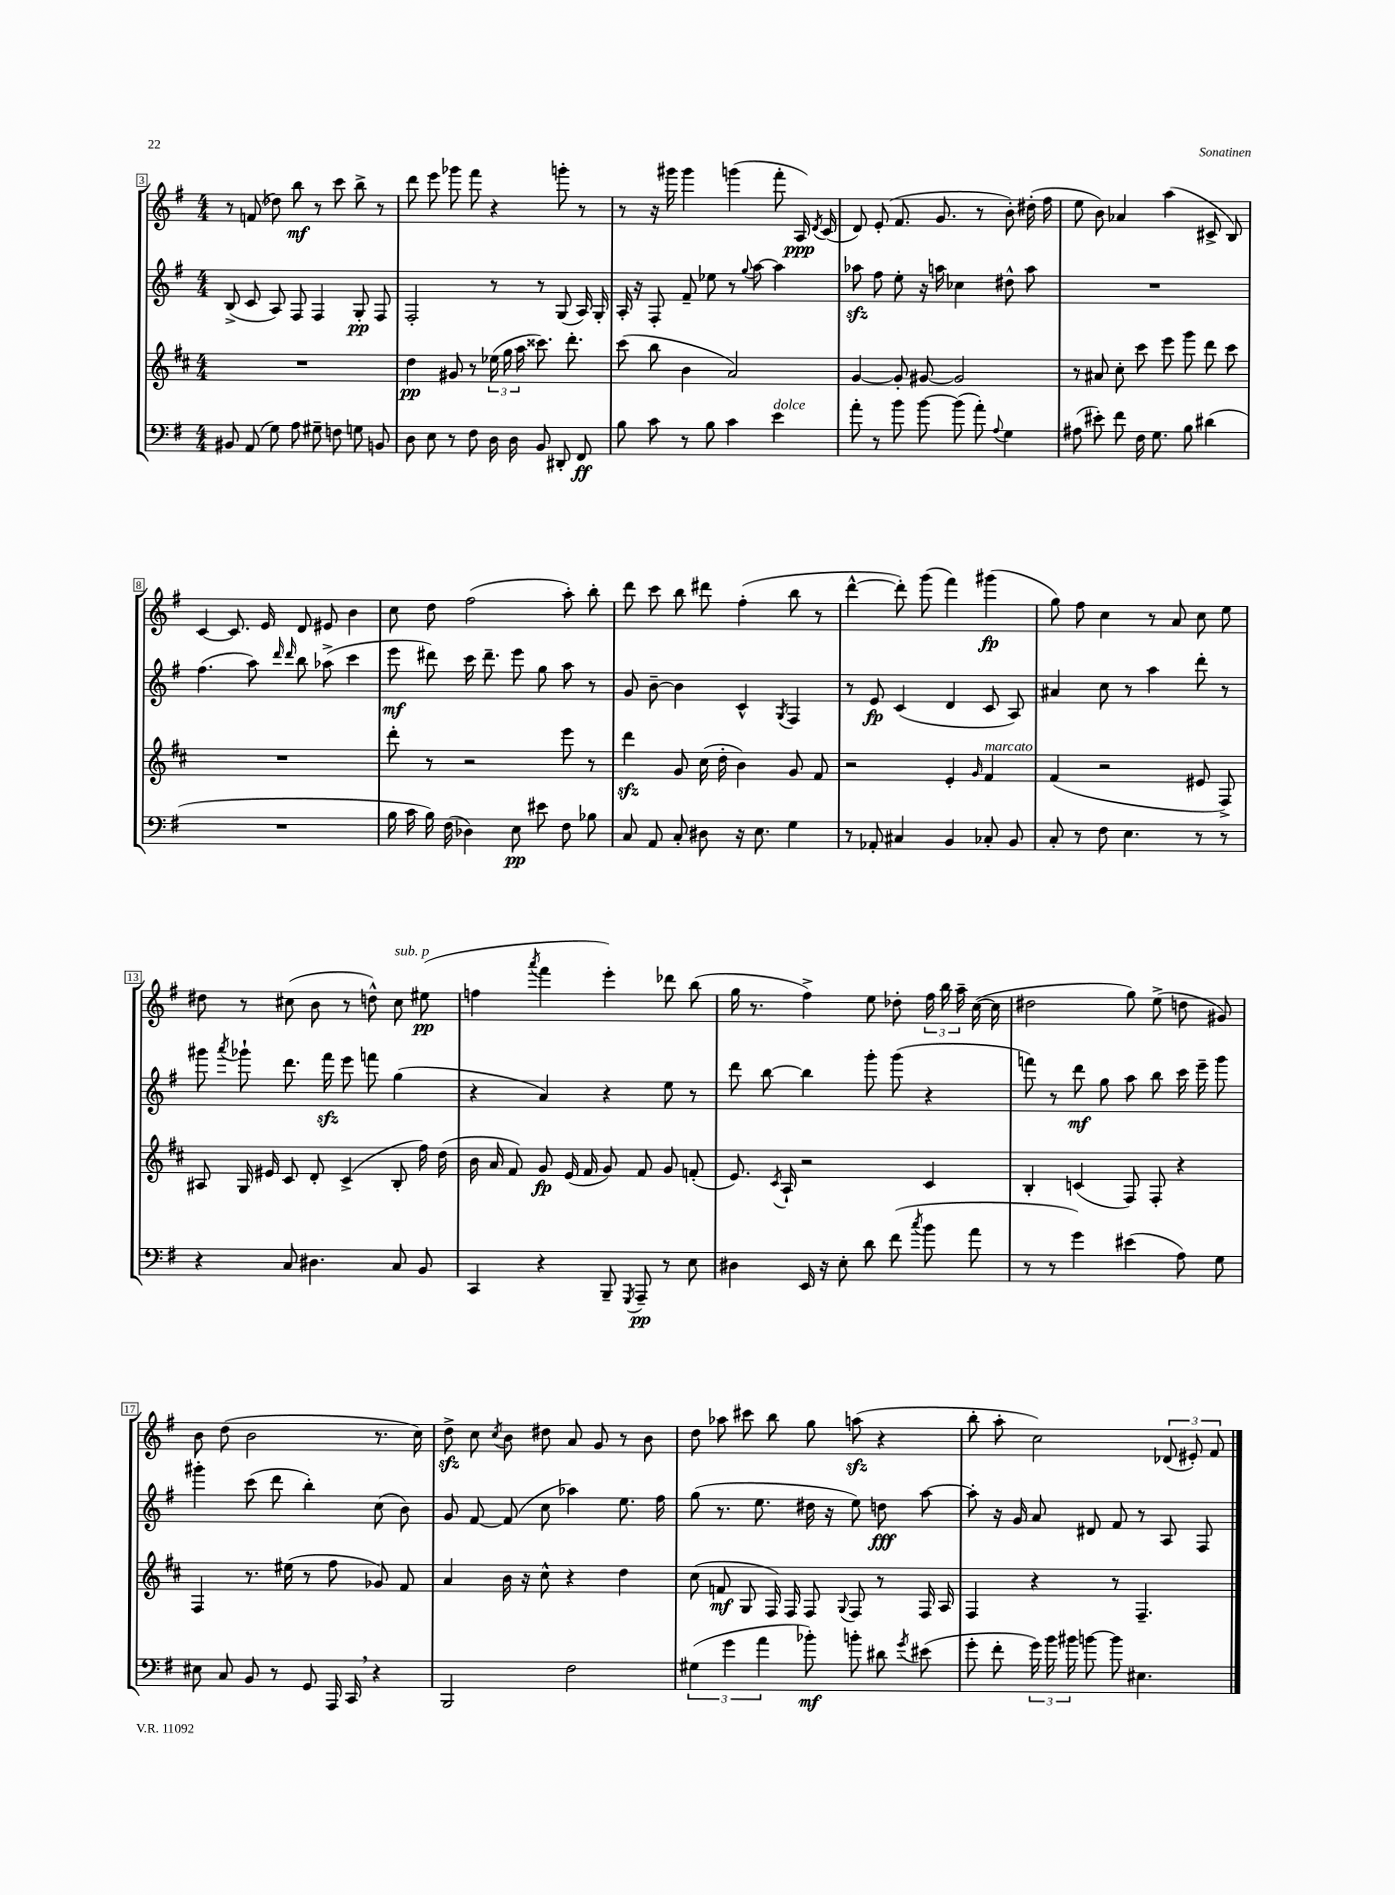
<<
\new StaffGroup <<
\new Staff = "s0" {
    \clef treble \key g \major \numericTimeSignature \time 4/4
    \autoBeamOff r8 f'8( des''8) b''8\mf r8 c'''8 b''8-> r8 |
    d'''8 e'''8 ges'''8 fis'''8 r4 g'''8-. r8 |
    r8 r16 gis'''16 gis'''4 g'''4( fis'''8-. a16\ppp) \acciaccatura { d'8 } c'16( |
    d'8) e'8-.( fis'8. g'8. r8 b'8-.) dis''16-.( fis''16 |
    e''8 b'8) aes'4 a''4( cis'8-> b8) |
    c'4~ c'8. e'16 d'8 eis'8 b'4 |
    c''8 d''8 fis''2( a''8-.) b''8-. |
    d'''8 c'''8 b''8 dis'''8 fis''4-.( b''8 r8 |
    d'''4~-^ d'''8-.) g'''8( fis'''4) gis'''4\fp( |
    g''8) fis''8 c''4 r8 a'8 c''8 e''8 |
    dis''8 r8 cis''8( b'8 r8 d''8-^) cis''8^\markup { \italic "sub. p" } eis''8\pp( |
    f''4 \acciaccatura { a'''8 } fis'''4 e'''4-.) des'''8 b''8( |
    g''16 r8. fis''4->) e''8 des''8-. \tuplet 3/2 { fis''16 b''16 a''16-- } c''16~( c''16 |
    dis''2 g''8) e''8->( d''8 gis'8) |
    b'8 d''8( b'2 r8. c''16) |
    d''8->\sfz c''8 \acciaccatura { c''8 } b'8 dis''8 a'8 g'8 r8 b'8 |
    d''8 aes''8 cis'''8 b''8 g''8 a''8\sfz( r4 |
    b''8-. a''8-. c''2) \tuplet 3/2 { des'8( eis'8-.) fis'8 } \bar "|." |
}
\new Staff = "s1" {
    \clef treble \key g \major \numericTimeSignature \time 4/4
    \autoBeamOff b8->( c'8 a8) fis8 fis4 g8-.\pp fis8 |
    fis2-. r8 r8 g8( a16) g16-. |
    a16-. r16 fis8-. fis'8-- ees''8 r8 \appoggiatura { g''8 } a''8~ a''4 |
    aes''8\sfz fis''8 e''8-. r16 a''16 ces''4 dis''8-^ a''8 |
    R1 |
    fis''4.( a''8) \grace { d'''16 d'''16 } b''8 aes''8->( c'''4 |
    e'''8\mf dis'''8) c'''16 dis'''8.-- e'''8 g''8 a''8 r8 |
    g'8 b'8~-- b'4 c'4-^ \acciaccatura { g8 } fis4 |
    r8 e'8\fp c'4( d'4 c'8 a8) |
    ais'4 c''8 r8 a''4 d'''8-. r8 |
    gis'''8 \acciaccatura { a'''8 } ges'''8-! d'''8. fis'''16\sfz e'''8 f'''8 g''4( |
    r4 a'4) r4 e''8 r8 |
    d'''8 b''8~ b''4 g'''8-. g'''8( r4 |
    f'''8) r8 d'''8\mf g''8 a''8 b''8 c'''16 e'''16-- g'''8 |
    gis'''4-. c'''8( d'''8 b''4-.) c''8( b'8) |
    g'8 fis'8~ fis'8( c''8 aes''4) e''8. fis''16 |
    g''8( r8. e''8. dis''16 r16 e''8) d''8\fff a''8~ |
    a''8-. r16 g'16 a'8 dis'8 fis'8 r8 a8 fis8 \bar "|." |
}
\new Staff = "s2" {
    \clef treble \key d \major \numericTimeSignature \time 4/4
    \autoBeamOff R1 |
    d''4\pp gis'8 r8 \tuplet 3/2 { ees''16( g''16 a''16 } cisis'''8.) d'''8.-. |
    cis'''8( b''8 b'4 a'2) |
    g'4~ g'8-. gis'8~ gis'2 |
    r8 ais'8 cis''8-. cis'''8 e'''8 g'''8 d'''8 cis'''8 |
    R1 |
    d'''8-. r8 r2 e'''8 r8 |
    d'''4\sfz g'8 cis''16( d''16-. b'4) g'8 fis'8 |
    r2 e'4-. \grace { g'16 } fis'4^\markup { \italic "marcato" } |
    fis'4( r2 eis'8 fis8->) |
    ais8 g16 eis'16 cis'8 d'8-. cis'4->( b8-. fis''16) d''16( |
    b'16 a'16 fis'8) g'8\fp e'16( fis'16 g'8) fis'8 g'8 f'8-.( |
    e'8.) \acciaccatura { cis'8 } a16-! r2 cis'4 |
    b4-. c'4( fis8) fis8-. r4 |
    fis4 r8. eis''16( r8 fis''8 ges'8) fis'8 |
    a'4 b'16 r16 cis''8-^ r4 d''4 |
    cis''8( f'8\mf g8 fis16) fis16 fis8 \appoggiatura { g8 } fis8 r8 fis16 a16 |
    fis4 r4 r8 fis4.-- \bar "|." |
}
\new Staff = "s3" {
    \clef bass \key g \major \numericTimeSignature \time 4/4
    \autoBeamOff bis,8 a,8( g8) a8 gis8-- f8 g8 b,8 |
    d8 e8 r8 fis8 d16 d16 b,8 dis,8-. fis,8\ff |
    b8 c'8 r8 b8 c'4 e'4^\markup { \italic "dolce" } |
    a'8-. r8 b'8 b'8~ b'8( a'8-.) \appoggiatura { a8 } g4 |
    ais8( eis'8-.) fis'8 fis16 g8. b8 dis'4( |
    R1 |
    b16 c'16 b16) fis16( des4) e8\pp eis'8 fis8 bes8 |
    c8 a,8 c8-. dis8 r16 e8. g4 |
    r8 aes,8-. cis4 b,4 ces8-. b,8 |
    c8-. r8 fis8 e4. r8 r8 |
    r4 c8 dis4. c8 b,8 |
    c,4 r4 b,,8-- \acciaccatura { g,,8 } a,,8--\pp r8 e8 |
    dis4 e,16 r16 e8-. d'8 fis'8( \acciaccatura { c''8 } b'8 a'8 |
    r8 r8 g'4) eis'4( a8) g8 |
    eis8 c8 b,8 r8 g,8 a,,16 c,16 \breathe r4 |
    b,,2 fis2 |
    \tuplet 3/2 { gis4( g'4 a'4 } bes'8-.\mf) b'8-. dis'8 \acciaccatura { g'8 } eis'8( |
    g'8-. fis'8-. \tuplet 3/2 { g'16) b'16 bis'16 } b'8~ b'8 eis4. \bar "|." |
}
>>
>>
\layout { \context { \Score currentBarNumber = #3 \override BarNumber.stencil = #(make-stencil-boxer 0.1 0.3 ly:text-interface::print) } }
